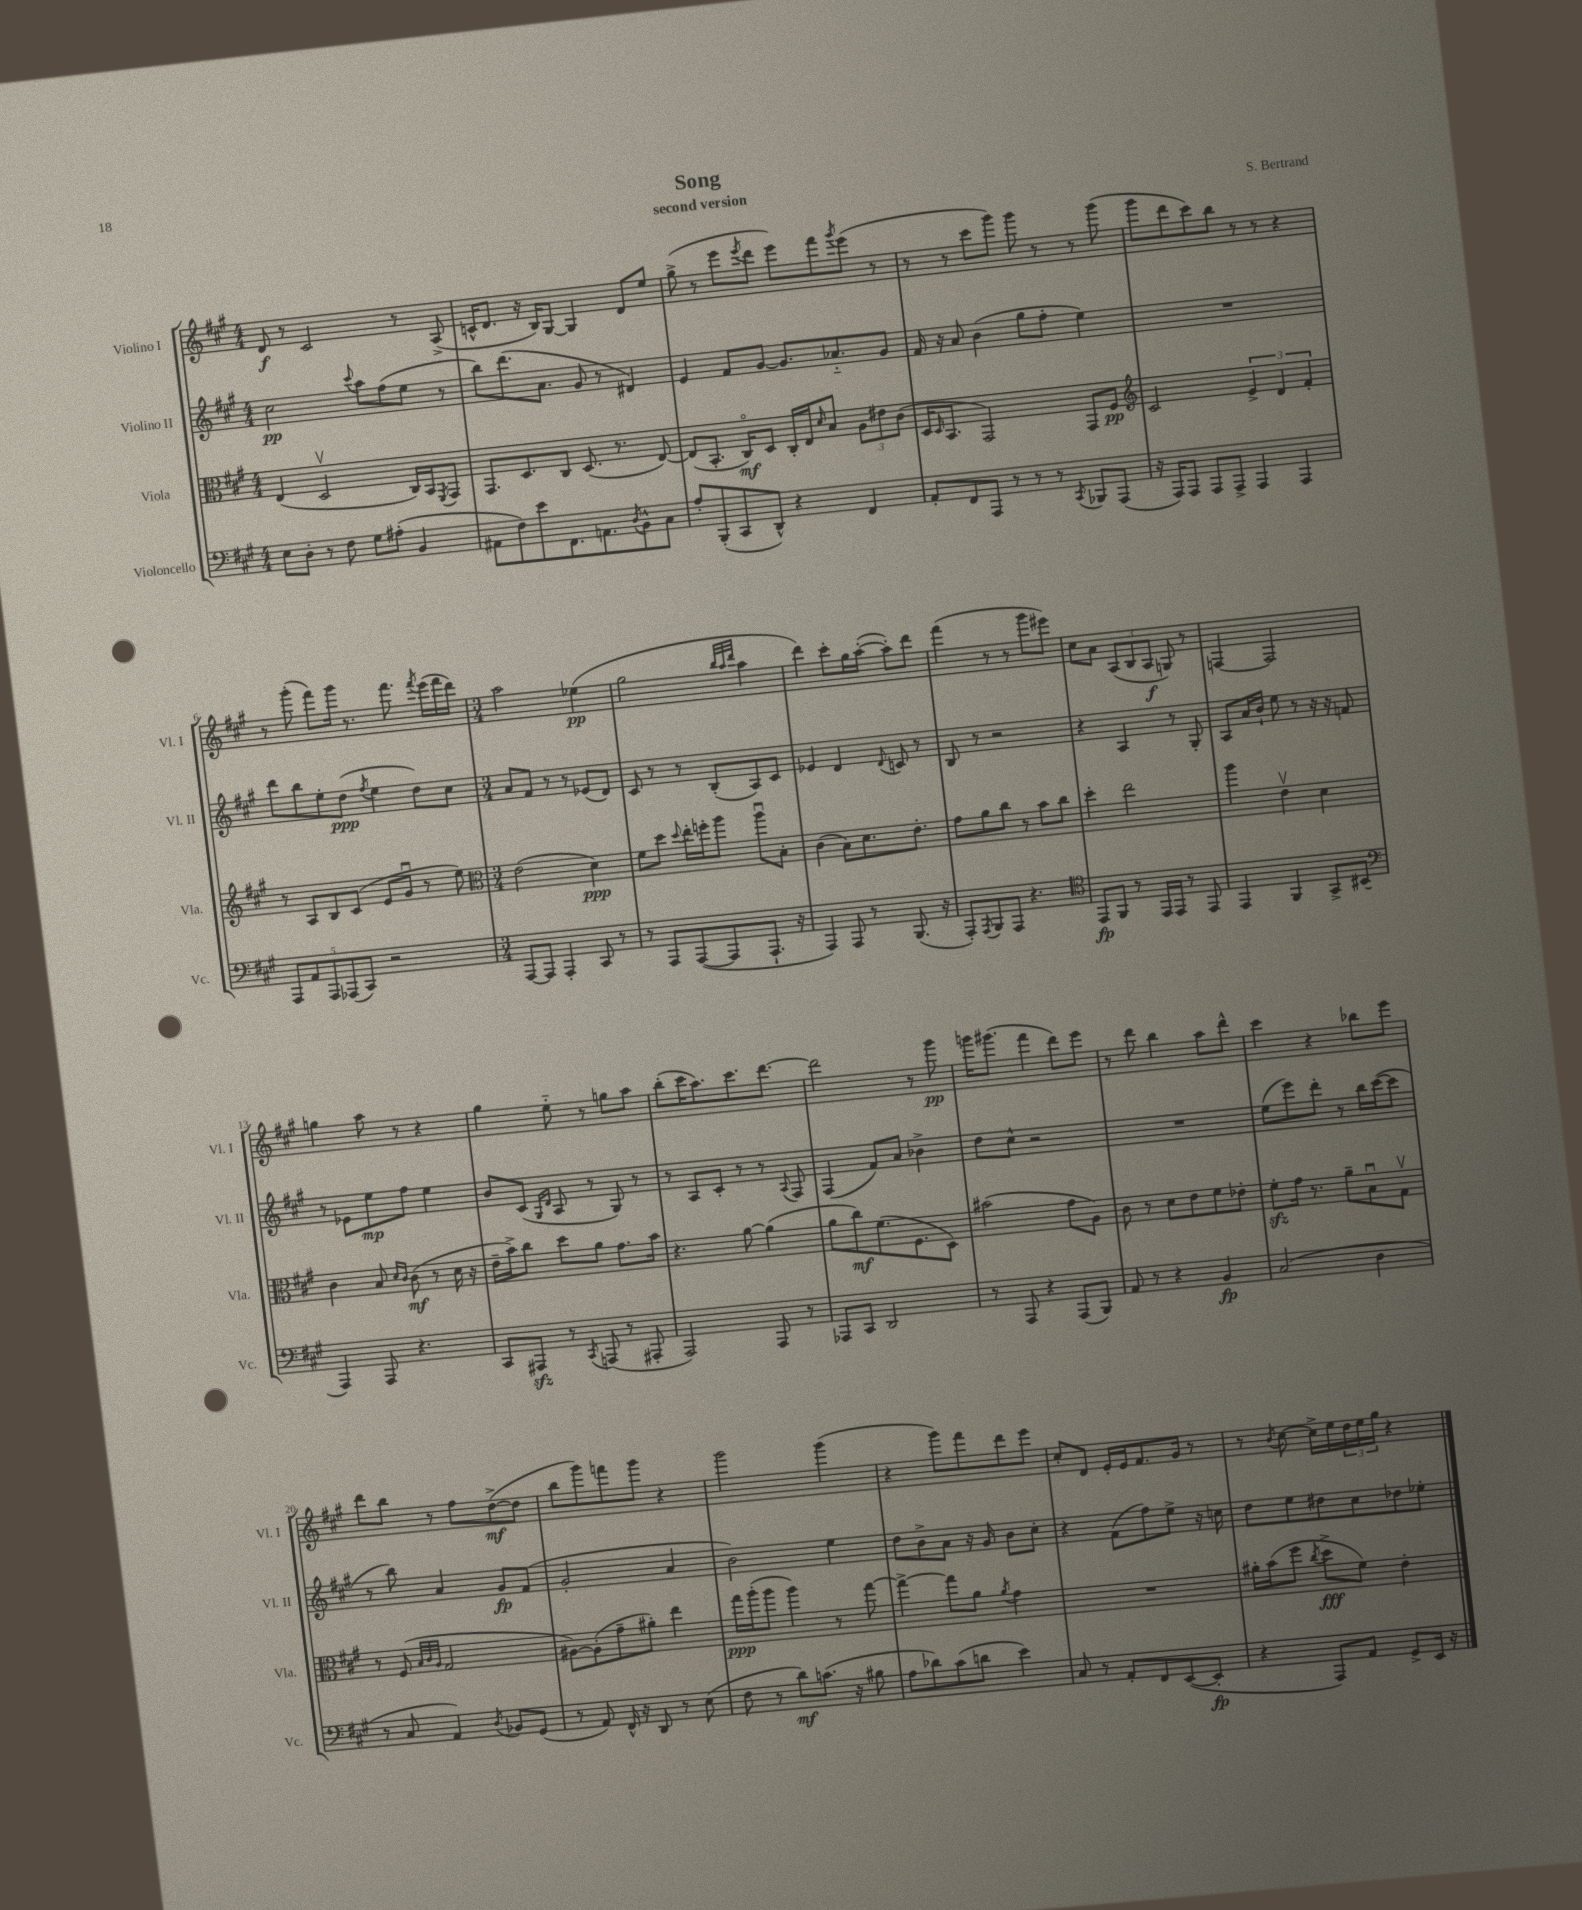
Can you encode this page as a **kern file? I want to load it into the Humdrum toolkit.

**kern	**dynam	**kern	**dynam	**kern	**dynam	**kern	**dynam
*part4	*part4	*part3	*part3	*part2	*part2	*part1	*part1
*staff4	*staff4	*staff3	*staff3	*staff2	*staff2	*staff1	*staff1
*I"Violoncello	*	*I"Viola	*	*I"Violino II	*	*I"Violino I	*
*I'Vc.	*	*I'Vla.	*	*I'Vl. II	*	*I'Vl. I	*
*clefF4	*	*clefC3	*	*clefG2	*	*clefG2	*
*k[f#c#g#]	*	*k[f#c#g#]	*	*k[f#c#g#]	*	*k[f#c#g#]	*
*M4/4	*	*M4/4	*	*M4/4	*	*M4/4	*
=1	=1	=1	=1	=1	=1	=1	=1
8E\L	.	(4E/	.	2cc#\	pp	8d/	f
8D'\J	.	.	.	.	.	8r	.
8r	.	2Dv/	.	.	.	2c#/	.
8F#\	.	.	.	.	.	.	.
.	.	.	.	8qqccc#/	.	.	.
8G#\L	.	.	.	8aa\L	.	.	.
(8A#X'\J	.	.	.	(8ff#\	.	.	.
4BB/	.	16C#/LL)	.	8ee\J	.	8r	.
.	.	16BB/J	.	.	.	.	.
.	.	8qFF#/	.	.	.	.	.
.	.	8GG#/J	.	8r	.	(8A^/	.
=2	=2	=2	=2	=2	=2	=2	=2
8AA#X\L	.	8.GG#/L	.	8bb\L)	.	16cn^^/KL	.
.	.	.	.	.	.	8.d/J	.
8F#\)	.	.	.	(8.ddd\	.	.	.
.	.	8.D/	.	.	.	.	.
8e\	.	.	.	.	.	16r	.
.	.	.	.	8.a\J	.	16B/KL)	.
8.FF#\	.	8C#/J	.	.	.	[8G#/J	.
.	.	(8.D/	.	8g#/	.	4G#/]	.
8.AAn\	.	.	.	.	.	.	.
.	.	.	.	8r	.	.	.
.	.	8.r	.	.	.	.	.
8qD/	.	.	.	.	.	.	.
8BB^^\	.	.	.	4d#X/)	.	8d/L	.
8C#\J	.	[8E/)	.	.	.	8ee/J	.
=3	=3	=3	=3	=3	=3	=3	=3
8A'/L	.	(8E/L]	.	4e/	.	(8gg#^\	.
(8BBB'/	.	8.BB'/J	.	.	.	8r	.
8CC#/	.	.	.	8f#/L	.	8eee\L	.
.	.	16C#/KL)	mf	.	.	.	.
.	.	.	.	.	.	8qeee/	.
8DD^^/J)	.	8D/J	.	[8g#/J	.	8ddd\J	.
4r	.	16C#'/LL	.	8.g#/L]	.	8eee\L)	.
.	.	16E/J	.	.	.	.	.
.	.	16qqd/	.	.	.	.	.
.	.	8B/J	.	.	.	8fff#\	.
.	.	.	.	8.a-X/	.	.	.
.	.	.	.	.	.	8qggg#/	.
4FF#/	.	12A\L	.	.	.	(8eee\J	.
.	.	12e#X\	.	.	.	.	.
.	.	.	.	8g#/J	.	8r	.
.	.	(12c#\J	.	.	.	.	.
=4	=4	=4	=4	=4	=4	=4	=4
8AA'/L	.	16D/KL	.	16f#/	.	8r	.
.	.	16qqD/	.	.	.	.	.
.	.	8.BB/J	.	16r	.	.	.
8FF#/	.	.	.	8a/	.	8r	.
8AAA/J	.	2GG#/)	.	(4b\	.	8ccc#\L	.
8r	.	.	.	.	.	8ggg#\J)	.
8r	.	.	.	8gg#\L	.	8ggg#\	.
8r	.	.	.	8ff#'\J	.	8r	.
8qCC#/	.	.	.	.	.	.	.
8BBB-X/L	.	8GG#/L	.	4ee\)	.	8r	.
(8AAA/J	.	8F#/J	pp	.	.	(8ggg#\	.
=5	=5	=5	=5	=5	=5	=5	=5
*	*	*clefG2	*	*	*	*	*
16r	.	2c#/	.	1r	.	8ggg#\L	.
16AAA/KL)	.	.	.	.	.	.	.
8AAA/J	.	.	.	.	.	8ddd\	.
8AAA/L	.	.	.	.	.	8ccc#\)	.
8AAA^/J	.	.	.	.	.	8bb\J	.
4AAA/	.	6e^/	.	.	.	8r	.
.	.	.	.	.	.	8r	.
.	.	6d/	.	.	.	.	.
4AAA/	.	.	.	.	.	4r	.
.	.	6f#'/	.	.	.	.	.
!!LO:LB:g=z
=6	=6	=6	=6	=6	=6	=6	=6
10AAA/L	.	8r	.	8ddd\L	.	8r	.
10AA/	.	.	.	.	.	.	.
.	.	8A/L	.	8bb\	.	(8ggg#'\	.
10AAA/	.	.	.	.	.	.	.
.	.	8B/	.	8ee'\	.	8fff#\L)	.
(10AAA-X/	.	.	.	.	.	.	.
.	.	(8c#/J	.	(8dd\J	ppp	16ggg#\Jk	.
10CC#/J)	.	.	.	.	.	.	.
.	.	.	.	.	.	8.r	.
.	.	.	.	8qff#/	.	.	.
2r	.	8e/L	.	4ee\	.	.	.
.	.	8g#u/J	.	.	.	8.fff#\	.
.	.	8r	.	8dd\L)	.	.	.
.	.	.	.	.	.	8qfff#/	.
.	.	.	.	.	.	(16eee\LL	.
.	.	8ee\)	.	8cc#\J	.	16fff#\	.
.	.	.	.	.	.	16ddd\JJ)	.
=7	=7	=7	=7	=7	=7	=7	=7
*	*	*clefC3	*	*	*	*	*
*M3/4	*	*M3/4	*	*M3/4	*	*M3/4	*
[8AAA/L	.	(2e\	.	8a/L	.	2aa\	.
8AAA/J]	.	.	.	8f#/J	.	.	.
4AAA'/	.	.	.	8r	.	.	.
.	.	.	.	8r	.	.	.
8CC#/	.	4d\)	ppp	(8e-X/L	.	(4ee-X\	pp
8r	.	.	.	8d/J)	.	.	.
=8	=8	=8	=8	=8	=8	=8	=8
8r	.	8f#\L	.	8c#/	.	2gg#\	.
8AAA/L	.	8dd\J	.	8r	.	.	.
.	.	8qqdd/	.	.	.	.	.
([8AAA/	.	16ee'\LL	.	8r	.	.	.
.	.	16ffn'\J	.	.	.	.	.
8AAA/]	.	8aa\J	.	(8B'/L	.	.	.
.	.	.	.	.	.	32qqbb/LLL	.
.	.	.	.	.	.	32qqaa/	.
.	.	.	.	.	.	32qqddd/JJJ	.
8.AAA`/J	.	8aau\L	.	8A/)	.	4aa\	.
.	.	8B'\J	.	8c#/J	.	.	.
16r	.	.	.	.	.	.	.
=9	=9	=9	=9	=9	=9	=9	=9
4AAA/)	.	(4c#\	.	4e-X/	.	4ddd\)	.
8AAA/	.	8B\L)	.	4d/	.	8ccc#'\L	.
8r	.	8.d\	.	.	.	16gg#\L	.
.	.	.	.	.	.	([16aa'\JJ	.
.	.	.	.	8qqd/	.	.	.
(8.BBB/	.	.	.	8cn/	.	8aa'\L])	.
.	.	8.e'\J	.	.	.	.	.
.	.	.	.	8r	.	8ddd\J	.
16r	.	.	.	.	.	.	.
=10	=10	=10	=10	=10	=10	=10	=10
8AAA'/L)	.	8g#\L	.	8B/	.	(4fff#\	.
8qAAA/	.	.	.	.	.	.	.
8BBB/	.	8a\	.	8r	.	.	.
8AAA/J	.	8cc#\J	.	2r	.	8r	.
4.r	.	8r	.	.	.	8r	.
.	.	8b\L	.	.	.	8ggg#\L	.
.	.	8cc#\J	.	.	.	8eee#X\J)	.
=11	=11	=11	=11	=11	=11	=11	=11
*clefC4	*	*	*	*	*	*	*
8EE/L	fp	4dd'\	.	4r	.	8cc#\L	.
8FF#/J	.	.	.	.	.	8a\J	.
8r	.	2ee\	.	4A/	.	(12A/L	.
.	.	.	.	.	.	12B/	.
16EE/LL	.	.	.	.	.	.	.
.	.	.	.	.	.	12A/J	f
16EE/JJ	.	.	.	.	.	.	.
8r	.	.	.	8r	.	8Gn/)	.
8EE/	.	.	.	8G#'/	.	8r	.
=12	=12	=12	=12	=12	=12	=12	=12
4EE/	.	4aa\	.	8A/L	.	[4Fn/	.
.	.	.	.	16a/L	.	.	.
.	.	.	.	16b`/JJ	.	.	.
4FF#/	.	4ev\	.	8ee\	.	2F/]	.
.	.	.	.	8r	.	.	.
8GG#^/L	.	4d\	.	16r	.	.	.
.	.	.	.	16r	.	.	.
(8BB#X/J	.	.	.	8fn/	.	.	.
!!LO:LB:g=z
=13	=13	=13	=13	=13	=13	=13	=13
*clefF4	*	*	*	*	*	*	*
4AAA/)	.	4c#\	.	8r	.	4ggn\	.
.	.	.	.	8e-X\L	.	.	.
8AAA/	.	8B/	.	8ee\	mp	8aa\	.
.	.	16qqd/LL	.	.	.	.	.
.	.	16qqc#/JJ	.	.	.	.	.
4.r	.	(8c#\	mf	8ff#\J	.	8r	.
.	.	8r	.	4ee\	.	4r	.
.	.	16d\	.	.	.	.	.
.	.	16r	.	.	.	.	.
=14	=14	=14	=14	=14	=14	=14	=14
8CC#/L	.	16e~\LL	.	8b/L	.	4gg#\	.
.	.	16b^\J)	.	.	.	.	.
8AAA#Xzz/J	.	8cc#\J	.	(8c#/J	.	.	.
.	.	.	.	16qqG#/LL	.	.	.
.	.	.	.	16qqd/JJ	.	.	.
8r	.	8dd\L	.	8A/	.	8ee\	.
8qCC#/	.	.	.	.	.	.	.
(8AAAn/	.	8a\J	.	8r	.	8r	.
8r	.	8.g#\L	.	8G#/)	.	8ggn\L	.
8AAA#X'/	.	.	.	8r	.	8aa\J	.
.	.	16b\Jk	.	.	.	.	.
=15	=15	=15	=15	=15	=15	=15	=15
2AAA/)	.	4.r	.	8r	.	(8bb'\L	.
.	.	.	.	8A/L	.	16ccc#\K	.
.	.	.	.	.	.	8.aa\)	.
.	.	.	.	8c#'/J	.	.	.
.	.	[8a\	.	8r	.	8.ccc#\	.
8AAA/	.	(4a\]	.	8r	.	.	.
.	.	.	.	.	.	[8.ddd\J	.
.	.	.	.	8qqA/	.	.	.
8r	.	.	.	8F#/	.	.	.
=16	=16	=16	=16	=16	=16	=16	=16
8AAA-X/L	.	8a\L	.	(4F#/	.	2ddd\]	.
8CC#/J	.	8cc#\)	mf	.	.	.	.
2DD/	.	(8.f#\	.	8f#/L)	.	.	.
.	.	.	.	8a/J	.	.	.
.	.	8.F#\	.	.	.	.	.
.	.	.	.	4b-X^\	.	8r	.
.	.	8D\J)	.	.	.	8ggg#\	pp
=17	=17	=17	=17	=17	=17	=17	=17
8r	.	(2b#X\	.	8dd\L	.	16gggn\KL	.
.	.	.	.	.	.	(8.ggg#X\J	.
8AAA/	.	.	.	8cc#^^\J	.	.	.
4r	.	.	.	2r	.	4fff#\	.
(8AAA/L	.	8g#\L	.	.	.	8ddd\L)	.
8BBB/J)	.	8A\J)	.	.	.	8eee\J	.
=18	=18	=18	=18	=18	=18	=18	=18
8AA/	.	8c#\	.	2.r	.	8r	.
8r	.	8r	.	.	.	8ddd\	.
4r	.	8d\L	.	.	.	4bb\	.
.	.	8e\	.	.	.	.	.
4BB/	fp	8f#\	.	.	.	8aa\L	.
.	.	8e-X'\J	.	.	.	8ddd^^\J	.
=19	=19	=19	=19	=19	=19	=19	=19
(2C#/	.	8f#zz'\L	.	(8ee\L	.	4ccc#\	.
.	.	16g#\Jk	.	8eee\)	.	.	.
.	.	8.r	.	.	.	.	.
.	.	.	.	8ddd'\J	.	4r	.
.	.	8a~\L	.	8r	.	.	.
4D\	.	8Bu\	.	16bb\LL	.	8bb-X\L	.
.	.	.	.	([16ccc#\J	.	.	.
.	.	8G#v\J	.	8ccc#\J]	.	8eee\J	.
!!LO:LB:g=z
=20	=20	=20	=20	=20	=20	=20	=20
8r	.	8r	.	8r	.	8ddd\L	.
8C#/	.	(8F#/	.	8bb\)	.	8bb\J	.
.	.	32qqB/LLL	.	.	.	.	.
.	.	32qqc#/	.	.	.	.	.
.	.	32qqA/JJJ	.	.	.	.	.
4AA/)	.	2G#/	.	4a/	.	8r	.
.	.	.	.	.	.	8ff#\L	.
8qD/	.	.	.	.	.	.	.
8BB-X/L	.	.	.	8g#/L	fp	([8dd^\	mf
(8GG#/J	.	.	.	(8f#/J	.	8dd\J]	.
=21	=21	=21	=21	=21	=21	=21	=21
8r	.	[8A#X\L)	.	2g#'/	.	8bb\L	.
8AA/)	.	(8A#'\]	.	.	.	8ggg#\)	.
16FF#^^/	.	8g#~\	.	.	.	8fffn\	.
16r	.	.	.	.	.	.	.
8DD/	.	8a#X'\J)	.	.	.	8ggg#\J	.
8r	.	4ee\	.	4a/	.	4r	.
(8E\	.	.	.	.	.	.	.
=22	=22	=22	=22	=22	=22	=22	=22
8F#\	.	16gg#\LL	ppp	2b\)	.	2ggg#\	.
.	.	(16aa'\J	.	.	.	.	.
8r	.	8aa\J	.	.	.	.	.
8d\L)	mf	4aa\)	.	.	.	.	.
(8.cn\J	.	.	.	.	.	.	.
.	.	8r	.	4ee\	.	(4ggg#\	.
16r	.	.	.	.	.	.	.
8B#X\	.	[8gg#\	.	.	.	.	.
=23	=23	=23	=23	=23	=23	=23	=23
8A\L	.	4gg#^\_	.	8dd\L	.	4r	.
8d-X\)	.	.	.	8b^\	.	.	.
(8c#\	.	8gg#\L]	.	8a\J	.	8ggg#\L)	.
8dn\J	.	8a\J	.	16r	.	8fff#\	.
.	.	.	.	16g#/	.	.	.
.	.	8qa/	.	.	.	.	.
4e\)	.	4g#\	.	8b\L	.	8ddd\	.
.	.	.	.	8cc#'\J	.	8eee\J	.
=24	=24	=24	=24	=24	=24	=24	=24
8C#/	.	2.r	.	4r	.	8cc#'/L	.
8r	.	.	.	.	.	8d/J	.
8AA'/L	.	.	.	(8f#\L	.	16e'/LL	.
.	.	.	.	.	.	16e/J	.
8FF#/	.	.	.	8ff#\)	.	8.f#/	.
([8EE/	.	.	.	8ee^\J	.	.	.
.	.	.	.	.	.	16g#/Jk	.
8EE'/J]	fp	.	.	16r	.	8r	.
.	.	.	.	16ccn\	.	.	.
=25	=25	=25	=25	=25	=25	=25	=25
4r	.	16a#X'\LL	.	8dd\L	.	8r	.
.	.	(16b\J	.	.	.	.	.
.	.	.	.	.	.	8qb/	.
.	.	8ff#\J	.	8ee\	.	[8cc#\	.
.	.	8qcc#/	.	.	.	.	.
8AAA/L)	.	8dd^\L	fff	8dd#X\	.	16cc#^\LL]	.
.	.	.	.	.	.	16ee\	.
8AA/J	.	8f#\J)	.	8cc#\	.	24dd\	.
.	.	.	.	.	.	24ee\	.
.	.	.	.	.	.	24gg#\JJ	.
8GG#^/L	.	4e'\	.	8dd-X\	.	4r	.
16EE/Jk	.	.	.	8ee-X'\J	.	.	.
16r	.	.	.	.	.	.	.
==	==	==	==	==	==	==	==
*-	*-	*-	*-	*-	*-	*-	*-
